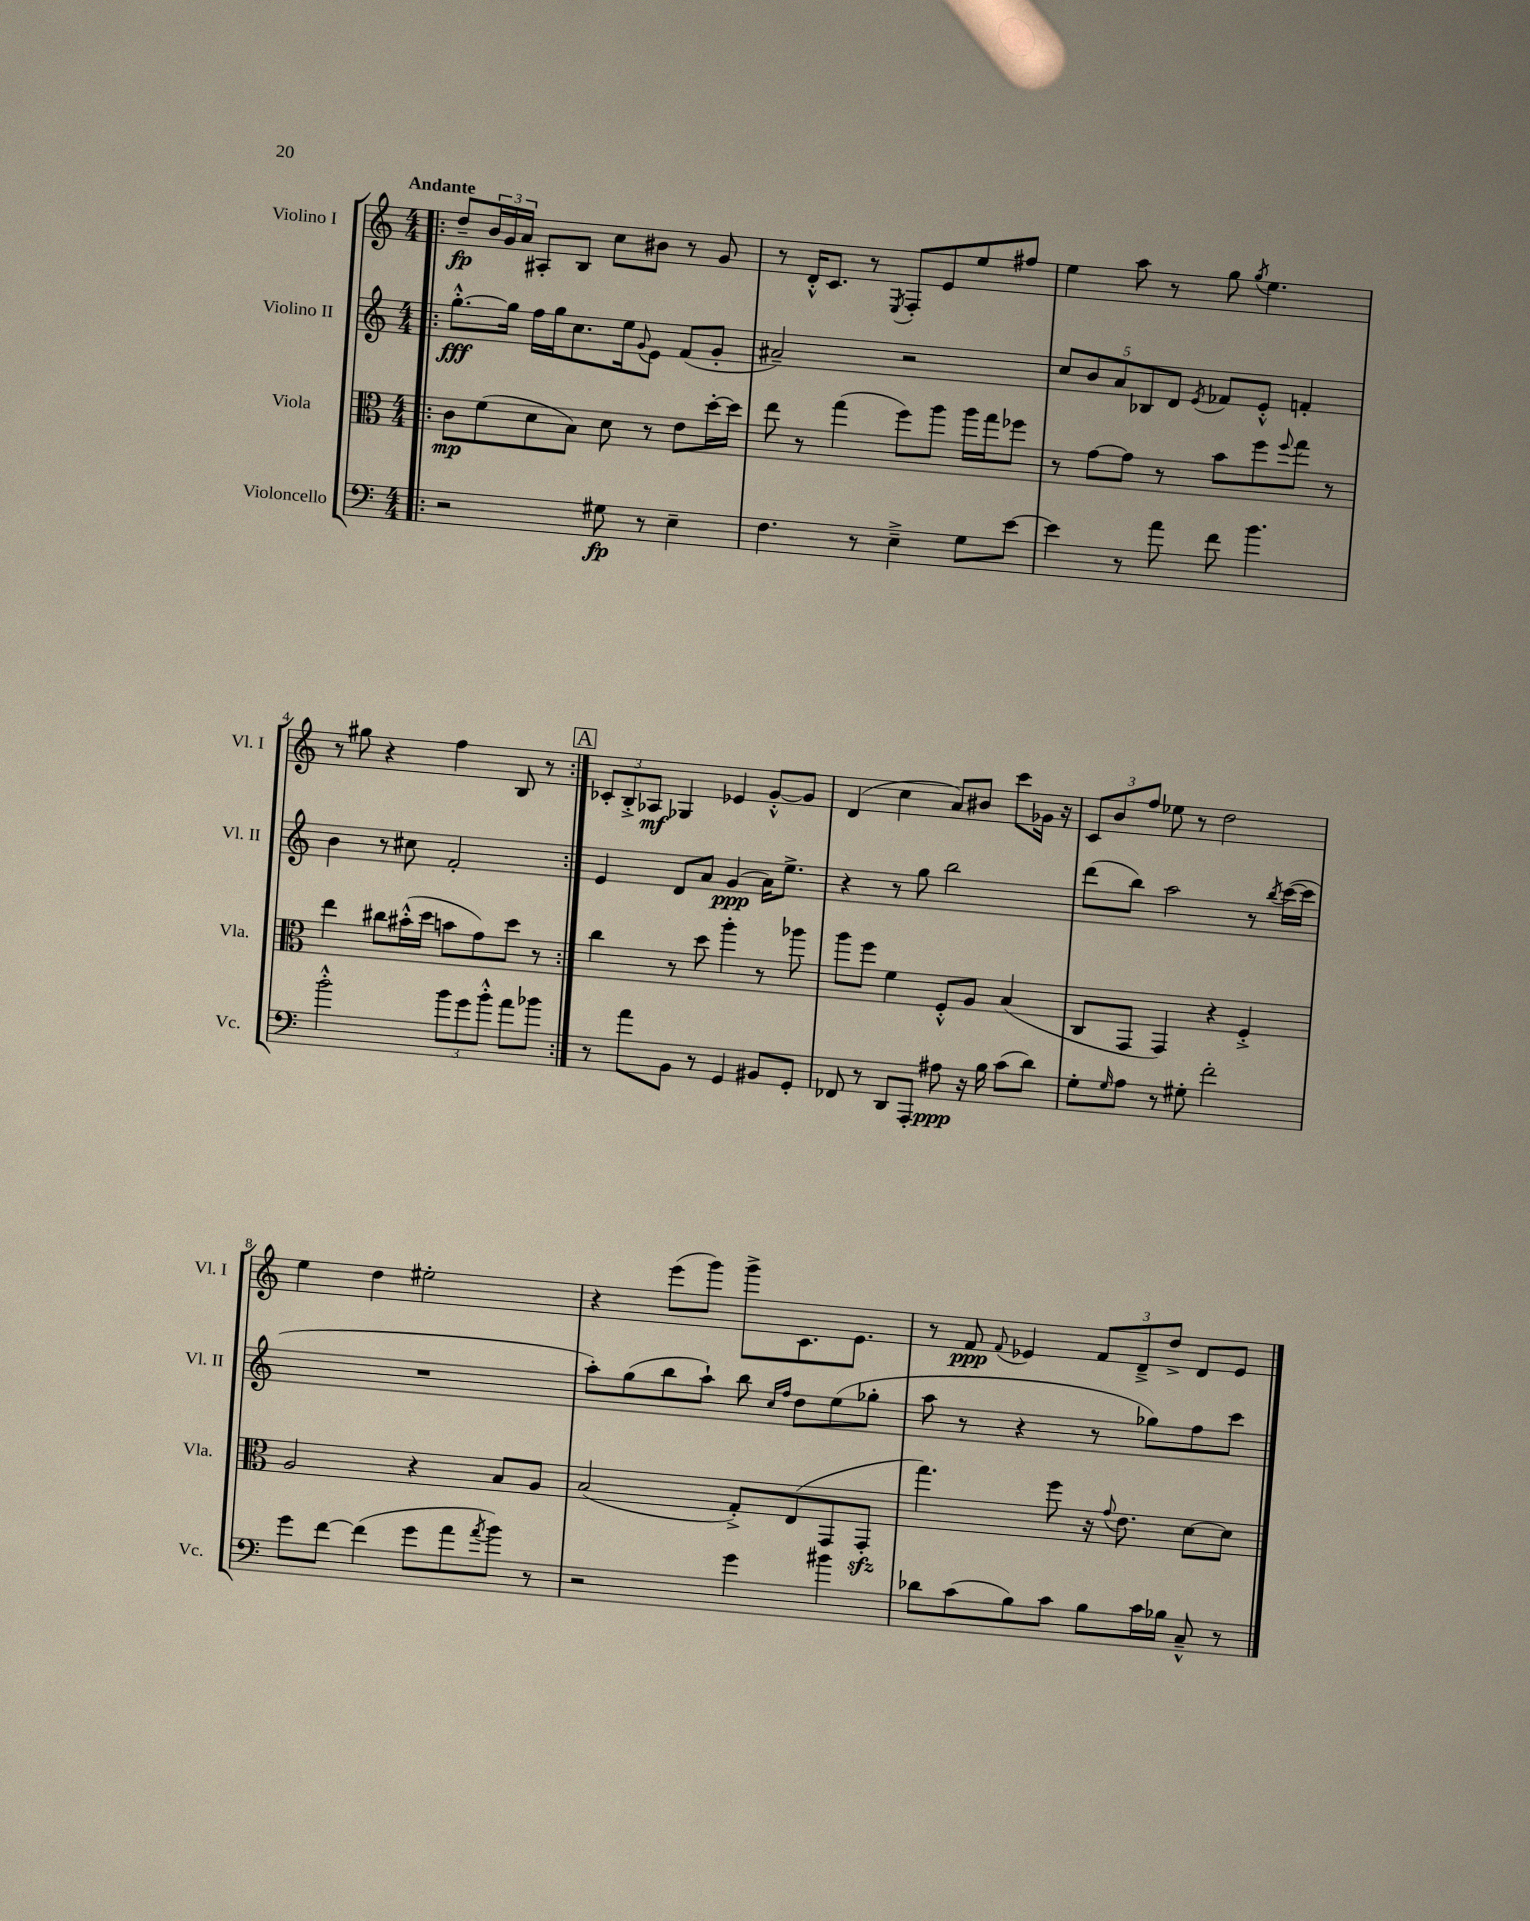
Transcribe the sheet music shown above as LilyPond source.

<<
\new StaffGroup <<
\new Staff = "s0" \with { instrumentName = "Violino I" shortInstrumentName = "Vl. I" } {
    \clef treble \key c \major \numericTimeSignature \time 4/4 \tempo "Andante"
    \repeat volta 2 { \bar ".|:" d''8--\fp \tuplet 3/2 { b'16 g'16 a'16 } ais8-. b8 c''8 bis'8 r8 g'8 |
    r8 d'16-.-^ c'8. r8 \acciaccatura { e8 } f8-. e'8 e''8 fis''8 |
    e''4 a''8 r8 g''8 \acciaccatura { g''8 } e''4. |
    r8 gis''8 r4 f''4 b8 r8 | }
    \mark \markup { \box "A" } \tuplet 3/2 { ces'8-. b8-.-> aes8\mf } ges4 ees'4 g'8~-.-^ g'8 |
    d'4( c''4 a'8) bis'8 c'''8 ges'16 r16 |
    \tuplet 3/2 { c'8 b'8 f''8 } ees''8 r8 d''2 |
    e''4 d''4 eis''2-. |
    r4 e'''8( g'''8) g'''8-> c'8. e'8. |
    r8 f'8\ppp \appoggiatura { f'8 } ees'4 \tuplet 3/2 { f'8 d'8---> d''8-> } d'8 ees'8 \bar "|." |
}
\new Staff = "s1" \with { instrumentName = "Violino II" shortInstrumentName = "Vl. II" } {
    \clef treble \key c \major \numericTimeSignature \time 4/4
    \repeat volta 2 { \bar ".|:" g''8.~-.-^\fff g''16 f''16 g''16 c''8. e''16 \appoggiatura { g'8 } e'8 f'8( g'8-. |
    ais'2--) r2 |
    \tuplet 5/4 { c''8 b'8 a'8 bes8 d'8 } \acciaccatura { e'8 } fes'8 e'8-.-^ f'4-. |
    b'4 r8 cis''8 f'2-. | }
    \mark \markup { \box "A" } e'4 d'8 a'8 g'4\ppp( a'16) e''8.-> |
    r4 r8 g''8 b''2 |
    d'''8( b''8) a''2 r8 \acciaccatura { b''8 } c'''16~( c'''16 |
    R1 |
    a''8-.) g''8( b''8 a''8-!) b''8 \grace { c''16 f''16 } d''8 e''8( ges''8-. |
    a''8 r8 r4 r8 ges''8) f''8 c'''8 \bar "|." |
}
\new Staff = "s2" \with { instrumentName = "Viola" shortInstrumentName = "Vla." } {
    \clef alto \key c \major \numericTimeSignature \time 4/4
    \repeat volta 2 { \bar ".|:" c'8\mp f'8( d'8 b8) d'8 r8 e'8 d''16~-. d''16 |
    e''8 r8 g''4( f''8) a''8 a''16 g''16 fes''8 |
    r8 g'8~ g'8 r8 b'8 f''8 \appoggiatura { f''8 } g''8 r8 |
    e''4 cis''8 bis'16-.-^( d''16 b'8 g'8) d''8 r8 | }
    \mark \markup { \box "A" } c''4 r8 d''8 a''4-. r8 aes''8 |
    a''8 f''8 f'4 f8-.-^ a8 b4( |
    c8 g,8 g,4) r4 f4-.-> |
    a2 r4 b8 a8 |
    b2( g8-.->) e8( g,8 g,8-.\sfz |
    g''4.) f''8 r16 \appoggiatura { g'8 } e'8. d'8~ d'8 \bar "|." |
}
\new Staff = "s3" \with { instrumentName = "Violoncello" shortInstrumentName = "Vc." } {
    \clef bass \key c \major \numericTimeSignature \time 4/4
    \repeat volta 2 { \bar ".|:" r2 gis8\fp r8 e4-- |
    f4. r8 e4---> g8 e'8~ |
    e'4 r8 a'8 f'8 b'4. |
    b'2-.-^ \tuplet 3/2 { b'8 g'8 b'8-.-^ } a'8 bes'8 | }
    \mark \markup { \box "A" } r8 a'8 b,8 r8 g,4 bis,8 g,8-. |
    fes,8 r8 d,8 a,,8-. ais8\ppp r16 b16 c'8( d'8) |
    g8-. \grace { g16 } a8 r8 gis8-. f'2-. |
    g'8 f'8~ f'4( g'8 a'8 \acciaccatura { a'8 } b'8) r8 |
    r2 g'4 bis'4 |
    des'8 c'8( b8) c'8 b8 c'16 bes16 c8---^ r8 \bar "|." |
}
>>
>>
